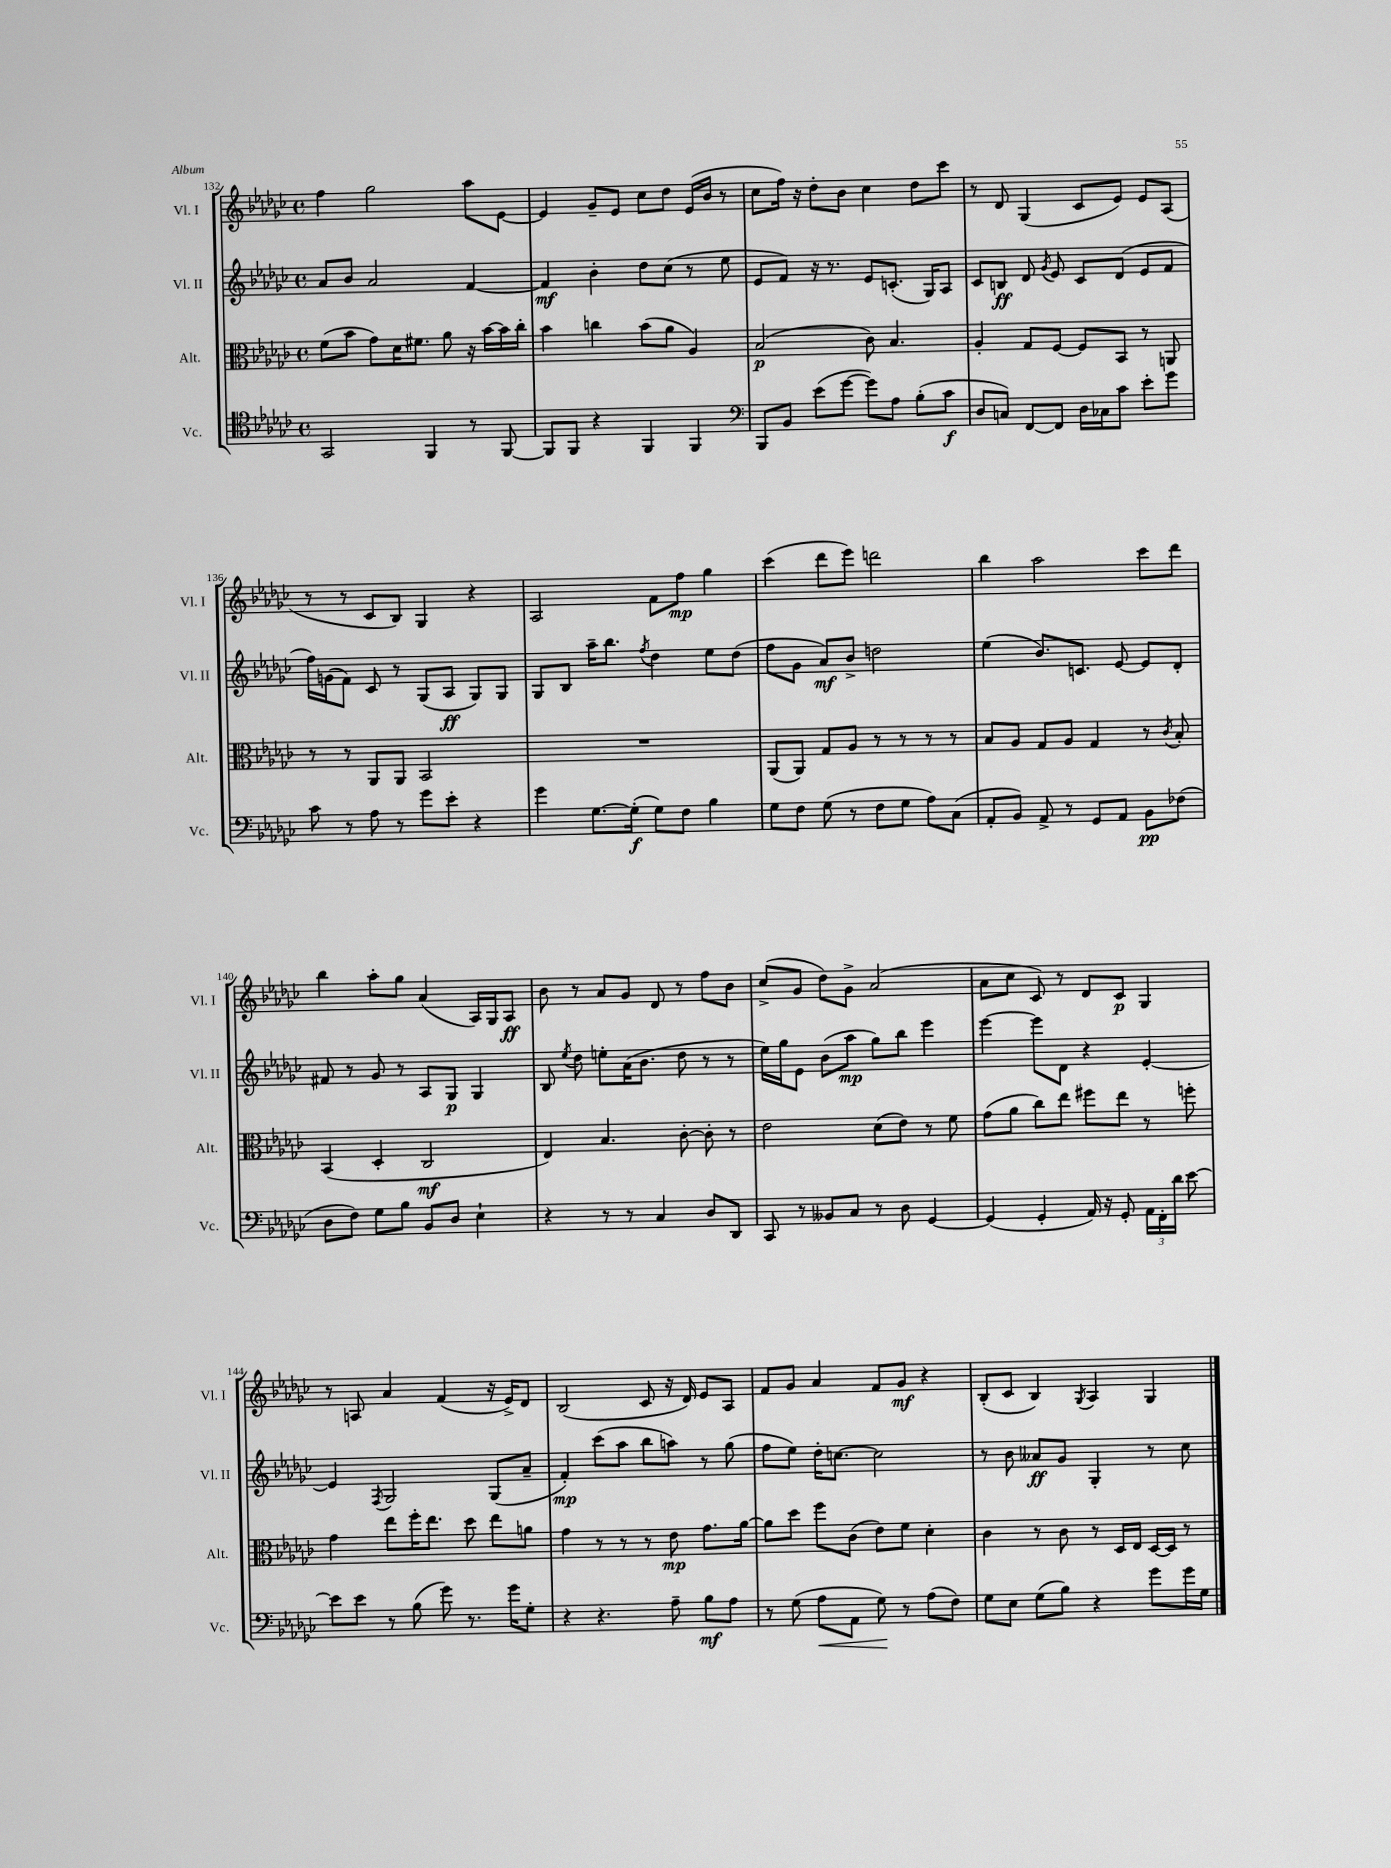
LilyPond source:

<<
\new StaffGroup <<
\new Staff = "s0" \with { instrumentName = "Vl. I" shortInstrumentName = "Vl. I" } {
    \clef treble \key ges \major \defaultTimeSignature \time 4/4
    \autoBeamOff f''4 ges''2 aes''8[ ees'8]~ |
    ees'4 ges'8[-- ees'8] ces''8[ des''8] ees'16[( bes'16] r8 |
    ces''8[ f''16]) r16 des''8[-. bes'8] ces''4 des''8[ ces'''8] |
    r8 des'8 ges4( ces'8[ ees'8]) ees'8[ aes8]( |
    r8 r8 ces'8[ bes8]) ges4 r4 |
    aes2 f'8[ f''8]\mp ges''4 |
    ces'''4( des'''8[ ees'''8]) d'''2 |
    bes''4 aes''2 ces'''8[ des'''8] |
    bes''4 aes''8[-. ges''8] aes'4( aes16[) ges16 aes8]\ff |
    bes'8 r8 aes'8[ ges'8] des'8 r8 f''8[ bes'8] |
    ces''8[->( ges'8] des''8[) ges'8]-> aes'2( |
    aes'8[ ces''8] ces'8) r8 des'8[ ces'8]\p ges4 |
    r8 a8 aes'4 f'4( r16 ees'16[->) des'8] |
    bes2( ces'8 r16 des'16) ees'8[ aes8] |
    f'8[ ges'8] aes'4 f'8[ ges'8]\mf r4 |
    bes8[-.( ces'8] bes4) \acciaccatura { ges8 } aes4 ges4 \bar "|." |
}
\new Staff = "s1" \with { instrumentName = "Vl. II" shortInstrumentName = "Vl. II" } {
    \clef treble \key ges \major \defaultTimeSignature \time 4/4
    \autoBeamOff aes'8[ bes'8] aes'2 f'4~ |
    f'4\mf bes'4-. des''8[ ces''8]( r8 ees''8 |
    ees'8[ f'8]) r16 r8. ees'8[ c'8.]-.( ges16[) aes8] |
    ces'8[ b8]\ff des'8 \acciaccatura { ges'8 } ees'8 ces'8[ des'8]( ees'8[ f'8] |
    f''16[) g'16( f'8]) ces'8 r8 ges8[( aes8]\ff ges8[) ges8] |
    ges8[ bes8] aes''16[-- bes''8.] \acciaccatura { f''8 } des''4 ees''8[ des''8]( |
    f''8[ ges'8] aes'8[\mf) bes'8]-> d''2 |
    ees''4( bes'8.[) c'8.] ees'8~ ees'8[ des'8]-. |
    fis'8 r8 ges'8 r8 aes8[ ges8]\p ges4 |
    bes8 \acciaccatura { ees''8 } des''8 e''8[-. aes'16( bes'8.] des''8 r8 r8 |
    ees''16[) ges''16 ees'8] bes'8[( aes''8]\mp ges''8[) bes''8] ees'''4 |
    ees'''4~ ees'''8[ des'8] r4 ees'4~-. |
    ees'4 \acciaccatura { f8 } ges2 ges8[( aes'8]-- |
    f'4-.\mp) ces'''8[( aes''8] bes''8[ a''8]) r8 ges''8( |
    f''8[ ees''8]) des''16[-. c''8.]~ c''2 |
    r8 bes'8 aeses'8[\ff ges'8] ges4-. r8 ces''8 \bar "|." |
}
\new Staff = "s2" \with { instrumentName = "Alt." shortInstrumentName = "Alt." } {
    \clef alto \key ges \major \defaultTimeSignature \time 4/4
    \autoBeamOff f'8[( bes'8] ges'8[) des'16 fis'8.] aes'8 r16 bes'16[~ bes'16 ces''16]-. |
    bes'4 c''4 bes'8[( aes'8] aes4) |
    bes2\p( ces'8) bes4. |
    aes4-. ges8[ f8]~ f8[ bes,8] r8 a,8 |
    r8 r8 aes,8[ aes,8] bes,2 |
    R1 |
    aes,8[( aes,8]) ges8[ aes8] r8 r8 r8 r8 |
    bes8[ aes8] ges8[ aes8] ges4 r8 \acciaccatura { ces'8 } bes8-. |
    bes,4( des4-. ces2\mf |
    ees4) bes4. ces'8~-. ces'8-. r8 |
    ees'2 des'8[( ees'8]) r8 f'8 |
    ges'8[( aes'8] ces''8[) ees''8] fis''8[ ees''8] r8 f''8-. |
    ges'4 ees''8[ f''16-. ees''8.] des''8 ees''8[ a'8] |
    ges'4 r8 r8 r8 ees'8\mp ges'8.[ aes'16]~ |
    aes'8[ des''8] f''8[ ces'8]( ees'8[) f'8] des'4-. |
    ces'4 r8 ces'8 r8 des16[ ees16] des16[~ des16] r8 \bar "|." |
}
\new Staff = "s3" \with { instrumentName = "Vc." shortInstrumentName = "Vc." } {
    \clef tenor \key ges \major \defaultTimeSignature \time 4/4
    \autoBeamOff ges,2 f,4 r8 f,8~ |
    f,8[ f,8] r4 f,4 f,4 |
    \clef bass bes,,8[ bes,8] ees'8[( ges'8]~ ges'8[) aes8] bes8[-.( ces'8]\f |
    des8[ c8]) f,8[~ f,8] des16[ ces16 ces'8] ees'8[-. ges'8] |
    ces'8 r8 aes8 r8 ges'8[ ees'8]-. r4 |
    ges'4 ges8.[~ ges16]-.\f( ges8[) f8] bes4 |
    ges8[ f8] ges8( r8 f8[ ges8] aes8[) ces8]( |
    aes,8[-. bes,8]) aes,8-> r8 ges,8[ aes,8] bes,8[\pp fes8]( |
    des8[ f8]) ges8[ bes8] bes,8[ des8] ees4-! |
    r4 r8 r8 ces4 des8[ des,8] |
    ces,8 r8 beses,8[ ces8] r8 des8 ges,4~ |
    ges,4( ges,4-. aes,16) r16 ges,8-. \tuplet 3/2 { aes,16[ f,16-. des'16] } ees'8~ |
    ees'8[ ees'8] r8 bes8( ges'8) r8. ges'16[ ges8]-. |
    r4 r4. aes8-- bes8[\mf aes8] |
    r8 ges8( aes8[\< aes,8] ges8\!) r8 aes8[( f8]) |
    ges8[ ees8] ges8[( bes8]) r4 ges'8[ ges'16 ges16] \bar "|." |
}
>>
>>
\layout { \context { \Score currentBarNumber = #132 } }
